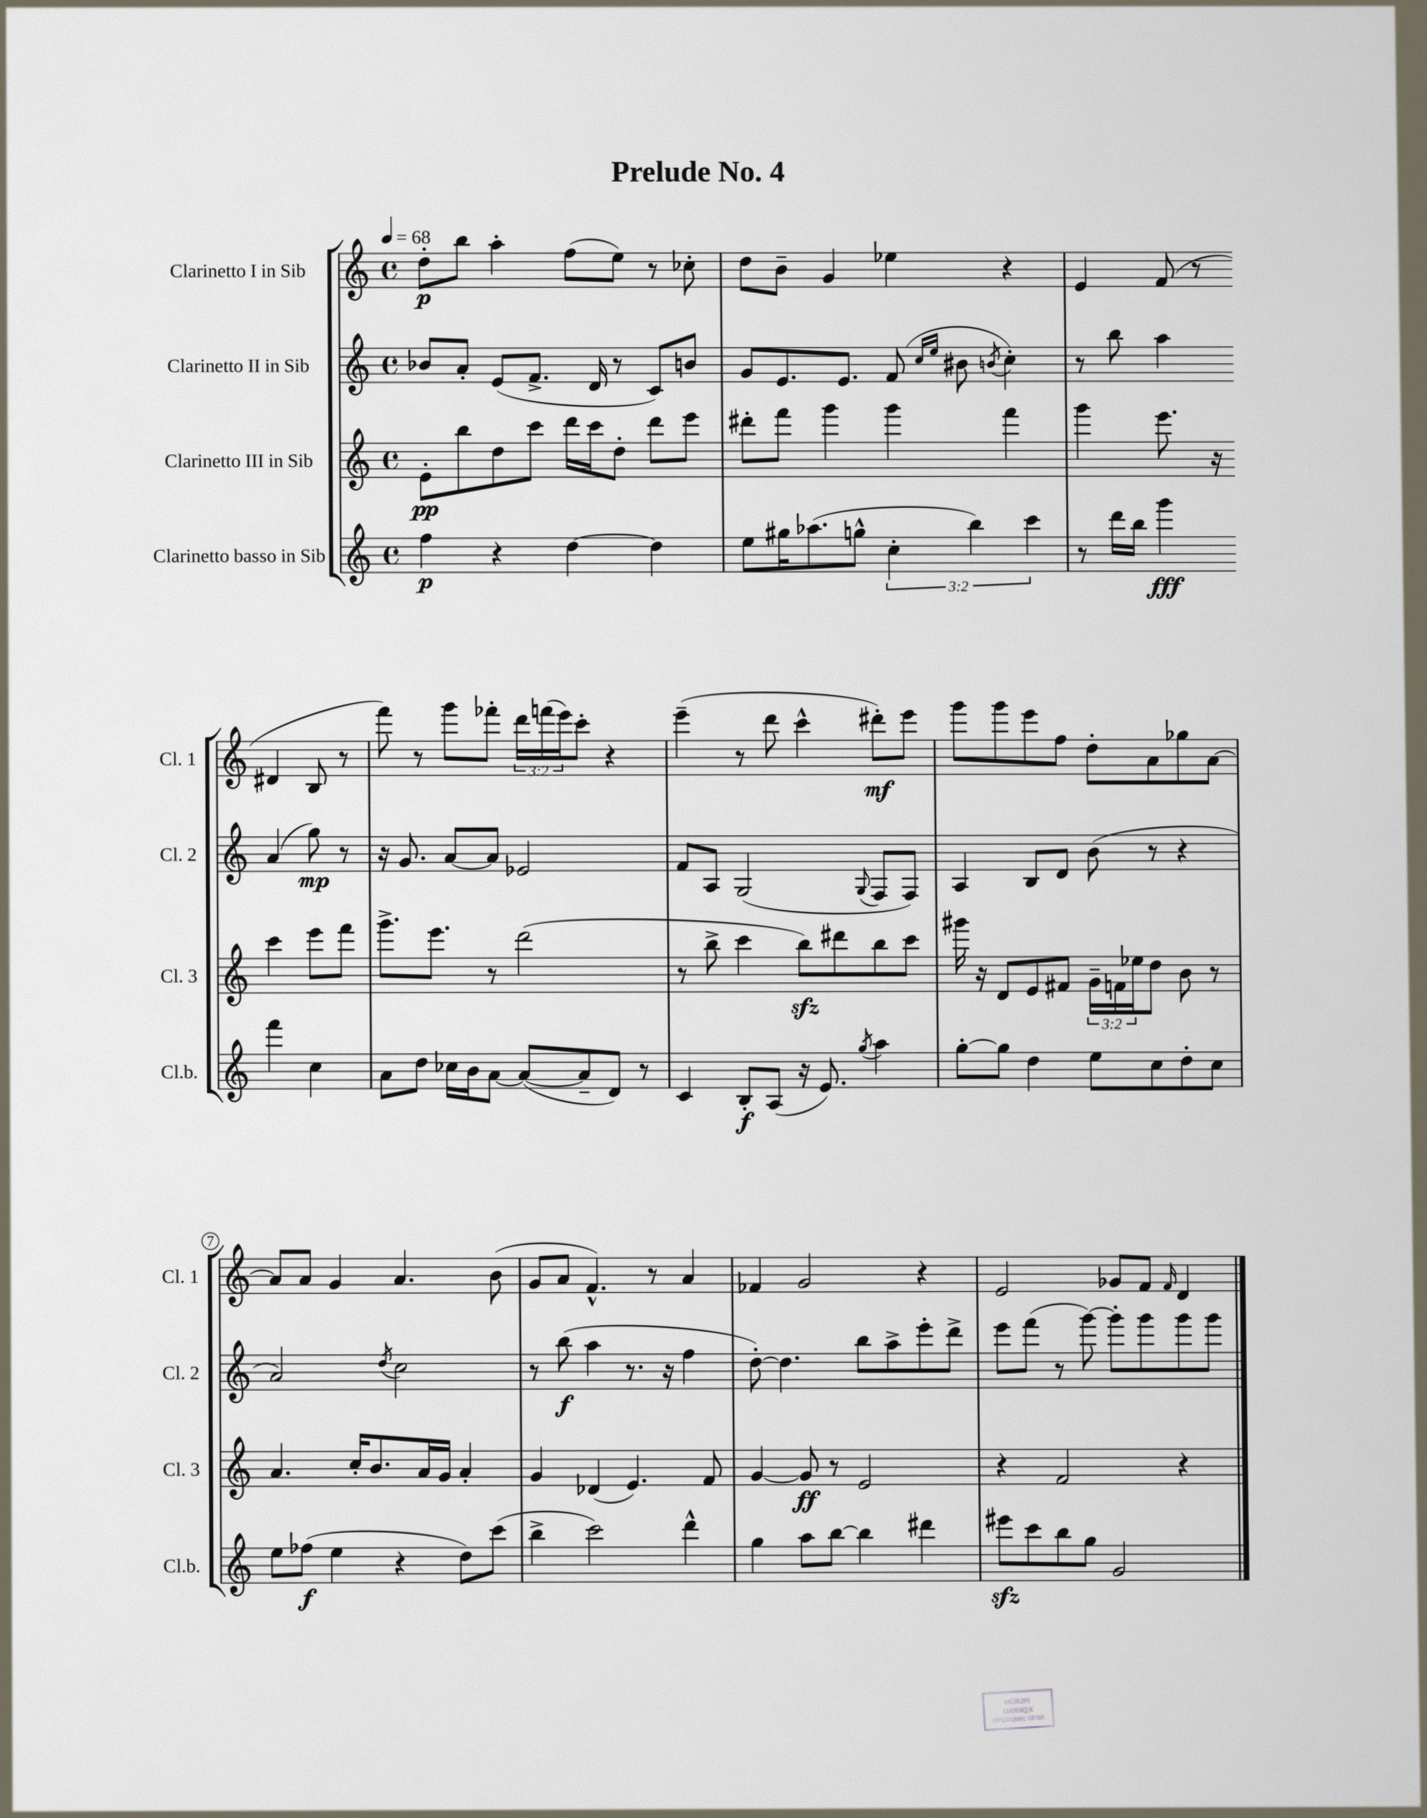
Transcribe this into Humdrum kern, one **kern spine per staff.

**kern	**kern	**kern	**kern
*staff4	*staff3	*staff2	*staff1
*clefG2	*clefG2	*clefG2	*clefG2
*k[]	*k[]	*k[]	*k[]
*M4/4	*M4/4	*M4/4	*M4/4
*met(c)	*met(c)	*met(c)	*met(c)
*MM68	*MM68	*MM68	*MM68
4ff\	8e'\L	8b-/L	8dd'\L
.	8bb\	8a'/J	8bb\J
4r	8dd\	(8e/L	4aa'\
.	8ccc\J	8.f^/J	.
[4dd\	16ddd\LL	.	(8ff\L
.	16ccc\J	16d/	.
.	8dd'\J	8r	8ee\J)
4dd\]	8ddd\L	8c/L)	8r
.	8eee\J	8b/J	8cc-'\
=	=	=	=
8ee\L	8ddd#'\L	8g/L	8dd\L
16gg#\K	8fff\J	8.e/	8b~\J
(8.aa-\	.	.	.
.	4ggg\	.	4g/
.	.	8.e/J	.
8gg^^\J	.	.	.
6cc'\	4ggg\	(8f/	4ee-\
.	.	16qqcc/LL	.
.	.	16qqee/JJ	.
.	.	8b#\	.
6bb\)	.	.	.
.	.	8qb/	.
.	4fff\	4cc'\)	4r
6ccc\	.	.	.
=	=	=	=
8r	4ggg\	8r	4e/
16ddd\LL	.	8bb\	.
16bb\JJ	.	.	.
4ggg\	8.eee\	4aa\	(8f/
.	.	.	8r
.	16r	.	.
4fff\	4ccc\	(4a/	4d#/
4cc\	8eee\L	8gg\)	8B/
.	8fff\J	8r	8r
=	=	=	=
8a\L	8.ggg^\L	16r	8fff\)
.	.	8.g/	.
8dd\J	.	.	8r
.	8.eee\J	.	.
16cc-\LL	.	[8a/L	8ggg\L
16b\J	.	.	.
[8a\J	8r	8a/]J	8fff-'\J
(8a/_L	(2ddd\	2e-/	24ddd\LL
.	.	.	(24fff\
.	.	.	24eee\J)
8a~/]	.	.	8ccc'\J
8d/J)	.	.	4r
8r	.	.	.
=	=	=	=
4c/	8r	8f/L	(4eee~\
.	8bb^\	8A/J	.
8B'/L	4ccc\	(2G/	8r
(8A/J	.	.	8ddd\
16r	8bb\L)	.	4ccc^^\
8.e/)	.	.	.
.	8ddd#\	.	.
8qgg/	.	8qqG/	.
4aa\	8bb\	8F/L	8ddd#'\L)
.	8ccc\J	8F/J)	8eee\J
=	=	=	=
[8gg'\L	16ggg#\	4A/	8ggg\L
.	16r	.	.
8gg\]J	8d/L	.	8ggg\
4dd\	8e/	8B/L	8eee\
.	8f#/J	8d/J	8ff\J
8ee\L	24g~\LL	(8b\	8dd'\L
.	24f\	.	.
.	24ee-\J	.	.
8cc\	8dd\J	8r	8a\
8dd'\	8b\	4r	8gg-\
8cc\J	8r	.	[8a\J
=	=	=	=
8ee\L	4.a/	2a/)	8a/]L
(8ff-\J	.	.	8a/J
4ee\	.	.	4g/
.	16cc'/LK	.	.
.	8.b/	.	.
.	.	8qdd/	.
4r	.	2cc\	4.a/
.	16a/L	.	.
.	16g/JJ	.	.
8dd\L)	4a'/	.	.
(8ccc\J	.	.	(8b\
=	=	=	=
4bb^\	4g/	8r	8g/L
.	.	(8bb\	8a/J
2ccc\)	(4d-/	4aa\	4.f^^/)
.	4.e/)	8.r	.
.	.	.	8r
.	.	16r	.
4ddd^^\	.	4ff\	4a/
.	8f/	.	.
=	=	=	=
4gg\	[4g/	[8dd'\)	4f-/
.	.	4.dd\]	.
8aa\L	8g/]	.	2g/
[8bb\J	8r	.	.
4bb\]	2e/	8bb\L	.
.	.	8aa^\	.
4ddd#\	.	8eee'\	4r
.	.	8ddd^\J	.
=	=	=	=
8eee#\L	4r	8eee\L	2e/
8ccc\	.	(8fff\J	.
8bb\	2f/	8r	.
8gg\J	.	[8ggg\)	.
2g/	.	8ggg'\]L	8g-/L
.	.	8ggg\	8f/J
.	.	.	16qqf/
.	4r	8ggg\	4d/
.	.	8ggg\J	.
==	==	==	==
*-	*-	*-	*-
